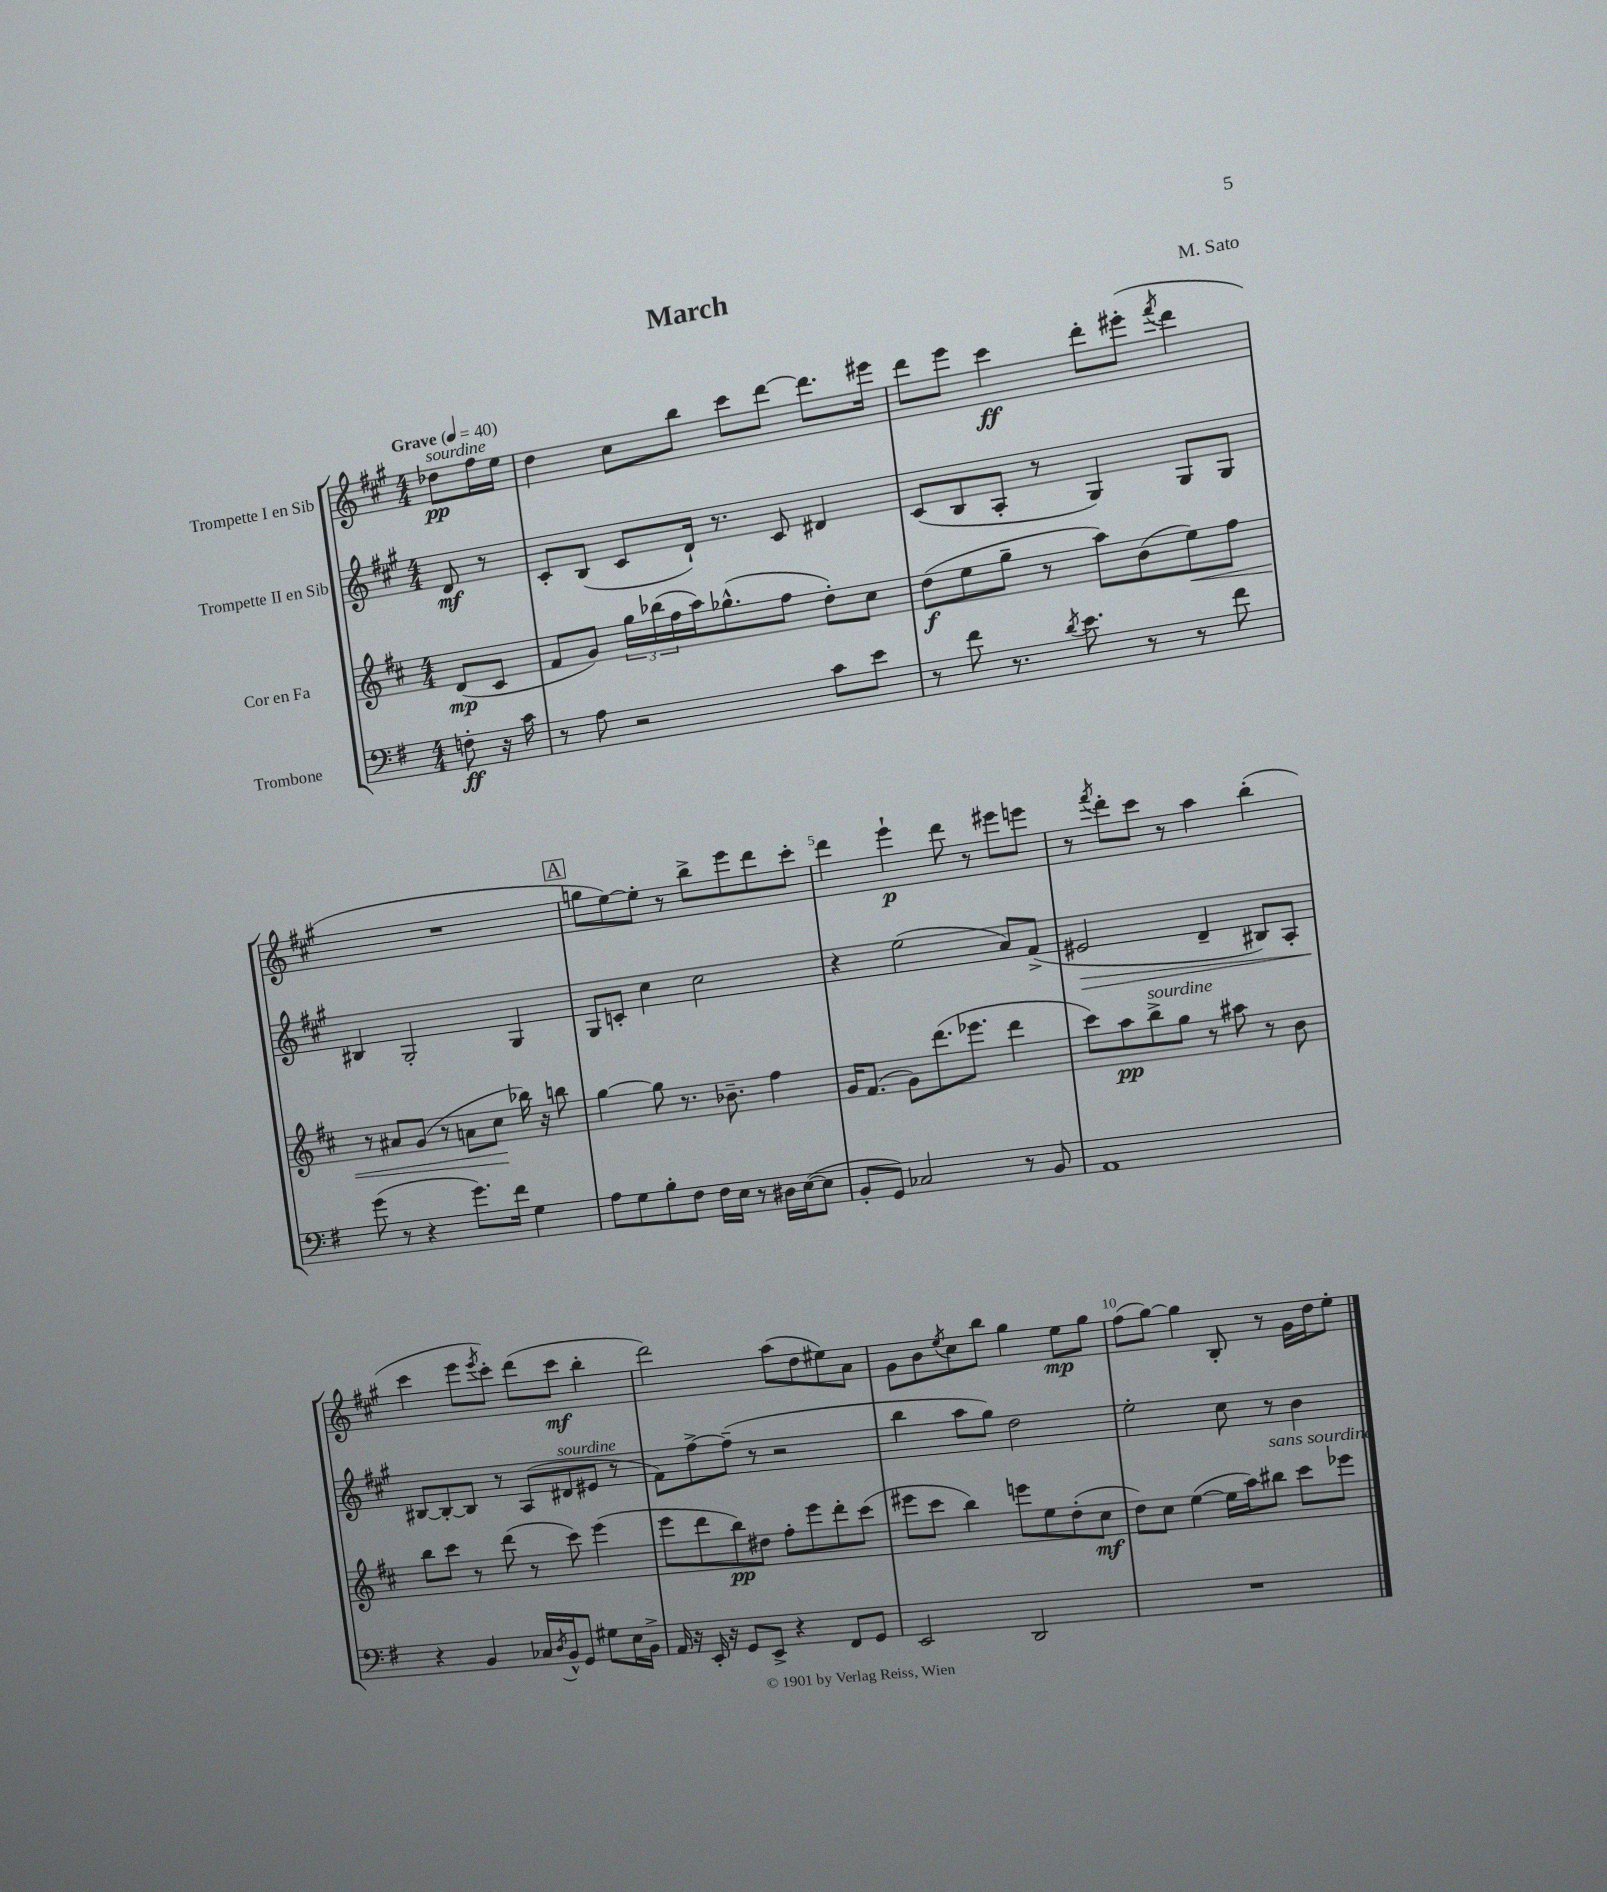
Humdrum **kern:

**kern	**kern	**kern	**kern
*staff4	*staff3	*staff2	*staff1
*clefF4	*clefG2	*clefG2	*clefG2
*k[f#]	*k[f#c#]	*k[f#c#g#]	*k[f#c#g#]
*M4/4	*M4/4	*M4/4	*M4/4
*MM40	*MM40	*MM40	*MM40
8F'	(8d	8d	8dd-
16r	8c#	8r	16ff#
16c	.	.	16ee
=	=	=	=
8r	8f#	8c#'	4dd
8A	8g)	(8B	.
2r	24gg	8c#	8cc#
.	(24bb-	.	.
.	24ff#	.	.
.	16aa)	16d`)	8bb
.	(8.gg-^^	8.r	.
.	.	.	8ccc#
.	8ff#	8c#	[8ddd
8c	8dd')	4d#	8.ddd]
8e	8cc#	.	.
.	.	.	16eee#
=	=	=	=
8r	(8dd	(8c#	8ddd
8f#	8ee	8B	8eee
8.r	8gg~	8A'	4ccc#
.	8r	8r	.
8qd	.	.	.
8.e	.	.	.
.	8aa)	4G#)	8ddd'
8r	(8b	.	(8eee#'
.	.	.	8qfff#
8r	8ee)	8G#	4ddd
8f#	8ff#	8G#	.
=	=	=	=
(8g	8r	4B#	1r
8r	8a#	.	.
4r	(8g	2G#'	.
.	8r	.	.
8.g)	8a	.	.
.	8cc#	.	.
16f#	.	.	.
4G	16bb-)	4G#	.
.	16r	.	.
.	8bb	.	.
=	=	=	=
8A	[4gg	8G#	8gg
8G	.	8c'	[8ee)
8B'	8gg]	4cc#	8ee']
8F#	8.r	.	8r
16F#	.	2cc#	8bb^
16E	8.b-~	.	.
8r	.	.	8eee
16D#	4ff#	.	8ddd
([16E	.	.	.
8E]	.	.	8ccc#'
=	=	=	=
8BB'	16g	4r	4ddd
.	(8.f#	.	.
8GG)	.	.	.
2C-	8g)	(2ee	4eee`
.	(8.ddd	.	.
.	.	.	8ddd
.	8.eee-	.	.
.	.	.	8r
8r	4ddd	8a)	8eee#
8BB	.	(8f#^	8eee
=	=	=	=
1AA	8ccc#)	2e#	8r
.	.	.	8qfff#
.	8aa	.	8ddd'
.	8bb^	.	8ccc#
.	8gg	.	8r
.	8r	4d~	4aa
.	8aa#	.	.
.	8r	8B#)	(4bb'
.	8b	8A'	.
=	=	=	=
4r	8bb	[8B#	4ccc#
.	8ccc#	8B#'_	.
4BB	8r	8B#]	8eee
.	.	.	8qeee
.	(8ddd	8r	8ccc#')
16C-	8r	(8A	(8ddd
8qD	.	.	.
16BB^^	.	.	.
8GG	8ccc#)	8d#	8ccc#
8G#	(4eee	8e#	4bb'
16E	.	8r	.
16BB^	.	.	.
=	=	=	=
16AA	8eee	8f#)	2ddd)
16r	.	.	.
16EE'	8ddd	[8ff#^	.
16r	.	.	.
8GG	8bb)	(8ff#~]	.
8EE^	8dd#	8r	.
4r	8ff#'	2r	(8aa
.	8eee	.	8dd
8FF#	8ddd'	.	8ee#)
8GG	(8ccc#	.	8a
=	=	=	=
2EE	8eee#	4bb	8g#
.	8ccc#	.	8b
.	.	.	8qee
.	4bb)	8aa	8cc#
.	.	8gg#)	8bb
2DD	8eee	2dd	4gg#
.	8ee	.	.
.	(8dd'	.	8ee
.	8cc#	.	8gg#
=	=	=	=
1r	8dd)	2ee'	(8ff#
.	8cc#	.	[8gg#)
.	([4ee	.	4gg#]
.	16ee]	8cc#	8B'
.	16aa)	.	.
.	8bb#	8r	8r
.	8ccc#	4b	16g#
.	.	.	16dd
.	8eee-	.	8ee'
==	==	==	==
*-	*-	*-	*-
